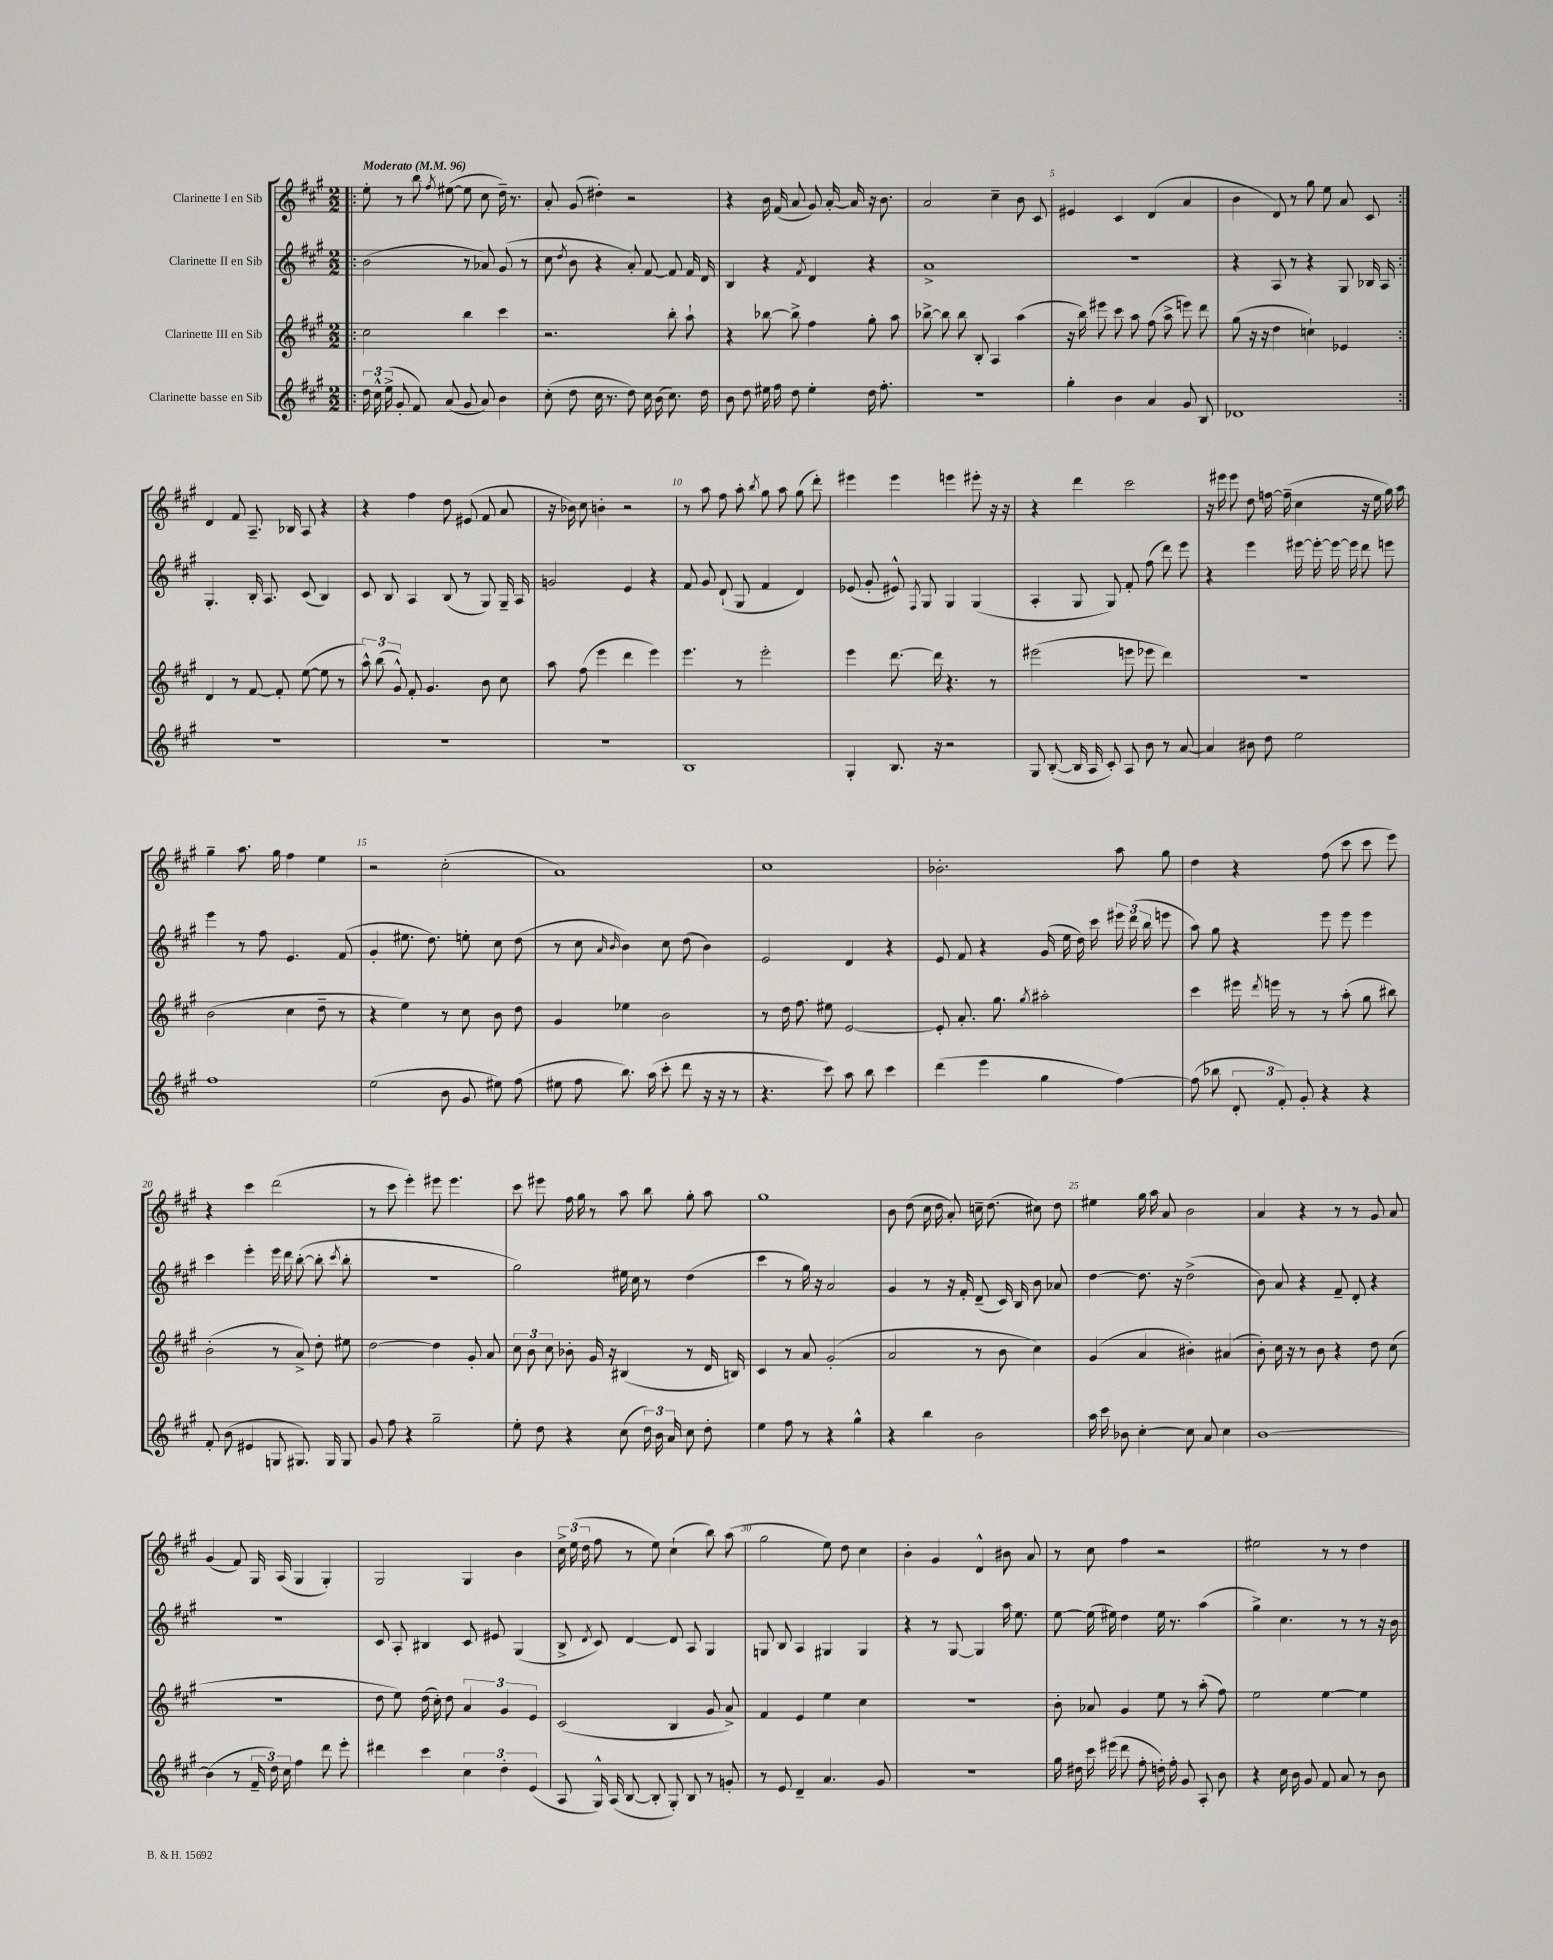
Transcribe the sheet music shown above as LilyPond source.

<<
\new StaffGroup <<
\new Staff = "s0" \with { instrumentName = "Clarinette I en Sib" } {
    \clef treble \key a \major \numericTimeSignature \time 2/2 \tempo "Moderato" 4 = 96
    \autoBeamOff \repeat volta 2 { \bar ".|:" e''8-. r8 b''8 \acciaccatura { fis''8 } eis''8~( eis''8 cis''8 d''16--) r8. |
    a'8-. gis'8( dis''4-.) r2 |
    r4 b'16 fis'16( a'8 gis'8) a'16~-. a'16 r16 b'8. |
    a'2 cis''4-- b'8 cis'8 |
    eis'4 cis'4 d'4( a'4 |
    b'4 d'8) r8 gis''8 e''8 a'8 cis'8 | }
    d'4 fis'8 a8.-- bes16 a8 r4 |
    r4 fis''4 d''8 eis'8( fis'8 a'8 |
    r16 bes'16) cis''8 b'4-. r2 |
    r8 a''8 fis''8 a''8-. \acciaccatura { b''8 } gis''8 a''8 gis''8( d'''8-.) |
    eis'''4 eis'''4 e'''4 eis'''8-. r16 r16 |
    r4 d'''4 cis'''2 |
    r16 eis'''16 eis'''8 d''8 f''16~ f''16--( cis''4 r16 e''16 gis''16) a''16 |
    gis''4-- a''8. gis''16 fis''4 e''4 |
    r2 cis''2-.( |
    a'1) |
    cis''1 |
    bes'2.-. a''8 gis''8 |
    d''4 r4 fis''8( cis'''8 cis'''8 e'''8) |
    r4 cis'''4 d'''2( |
    r8 cis'''8 e'''4-.) eis'''8 eis'''4. |
    cis'''8 eis'''8 fis''16 gis''16 r8 a''8 b''8 gis''8-. a''8 |
    gis''1 |
    b'8 d''8( cis''16 d''16 a'8-.) c''16-- d''8.( cis''8) d''8 |
    eis''4 gis''16 a''16 a'8 b'2 |
    a'4 r4 r8 r8 gis'8 a'8 |
    gis'4( fis'8) gis16 a16( gis4 gis4-.) |
    gis2 gis4 b'4 |
    \tuplet 3/2 { cis''16-> e''16( d''16 } fis''8 r8 e''8) cis''4-!( b''8) a''8( |
    gis''2 e''8) d''8 cis''4 |
    b'4-. gis'4 d'4-^ bis'8 a'8 |
    r8 cis''8 fis''4 r2 |
    eis''2 r8 r8 d''4 \bar "|." |
}
\new Staff = "s1" \with { instrumentName = "Clarinette II en Sib" } {
    \clef treble \key a \major \numericTimeSignature \time 2/2
    \autoBeamOff \repeat volta 2 { \bar ".|:" b'2( r8 aes'8) gis'8( r8 |
    cis''8 \acciaccatura { d''8 } b'8 r4 a'8-.) fis'8~ fis'8 fis'16 d'16 |
    b4 r4 \acciaccatura { fis'8 } d'4 r4 |
    a'1-> |
    R1 |
    r4 a8 r8 r4 gis8 bes16 a16 | }
    gis4.-. b16-. a8. cis'8( b4) |
    cis'8 b8 a4 b8( r8 gis8) gis16-- a16 |
    g'2 e'4 r4 |
    fis'8 gis'8 d'8-!( gis8 fis'4 d'4) |
    ees'8( gis'8-. eis'8-^) \acciaccatura { fis8 } gis8 gis4 gis4( |
    a4-. gis8 gis8) fis'8-. fis''8( d'''8) e'''8 |
    r4 e'''4 eis'''16~ eis'''16~-. eis'''16~ eis'''16 d'''8 e'''8 |
    e'''4 r8 fis''8 e'4. fis'8( |
    gis'4-. eis''8. d''8.) e''8-. cis''8 d''8( |
    r8 cis''8 \grace { a'16 b'16 } b'4) cis''8 d''8( b'4) |
    e'2 d'4 r4 |
    e'8 fis'8 r4 gis'16( e''16 d''16) cis'''16 \tuplet 3/2 { eis'''16 d'''16( b''16 } e'''8 |
    a''8) gis''8 r4 e'''8 e'''8 e'''4 |
    cis'''4 e'''4-. e'''16 d'''16 b''8~-.( b''8-. \acciaccatura { cis'''8 } b''8-. |
    r1 |
    gis''2) eis''16 cis''16 r8 d''4( |
    cis'''4 r8 gis''16) r16 a'2 |
    gis'4 r8 r16 fis'16-. d'8--( cis'16) b16 b'8 aes'8 |
    d''4~ d''8. r16 d''2->( |
    b'8) a'8 r4 fis'8-- d'8-. r4 |
    R1 |
    cis'8 a8-. bis4 cis'8 eis'8 gis4( |
    b8-> \acciaccatura { d'8 } cis'8) d'4~ d'8 a8 gis4 |
    g8 b8 a4 gis4 gis4 |
    r4 r8 gis8~ gis4 a''16 e''8. |
    e''8~ e''16( eis''16) d''4 eis''16 r8. a''4( |
    gis''4->) cis''4. r8 r8 r16 b'16 \bar "|." |
}
\new Staff = "s2" \with { instrumentName = "Clarinette III en Sib" } {
    \clef treble \key a \major \numericTimeSignature \time 2/2
    \autoBeamOff \repeat volta 2 { \bar ".|:" cis''2 b''4 cis'''4 |
    r2. b''8-. a''8-! |
    r4 bes''8~ bes''8-> fis''4 gis''8-. a''8 |
    bes''8~-> bes''8 bes''8 b8-. a4 a''4( |
    r16 b''16) eis'''8 cis'''8 a''8 fis''8( a''8-> e'''8) d'''8 |
    gis''8( r16 r16 d''4 c''4-!) ees'4 | }
    d'4 r8 fis'8~ fis'8-. e''8~( e''8 r8 |
    \tuplet 3/2 { a''8-^) b''8( gis'8-^) } fis'8-. gis'4. b'8 cis''8 |
    a''8 fis''8( e'''4 d'''4 e'''4) |
    e'''4. r8 e'''2-. |
    e'''4 d'''8.~ d'''16 r4. r8 |
    eis'''2( e'''8 ees'''8 d'''4) |
    R1 |
    b'2( cis''4 d''8-- r8 |
    r4 e''4) r8 cis''8 b'8 d''8 |
    gis'4 ees''4 b'2 |
    r8 d''16 fis''8. eis''8 e'2~ |
    e'8-. a'8.-. gis''8. \acciaccatura { gis''8 } ais''2-. |
    cis'''4 eis'''16 \acciaccatura { d'''8 } e'''16 r8 r8 a''8-.( gis''8 bis''8) |
    b'2-.( r8 a'8->) d''8-. eis''8 |
    d''2~ d''4 gis'8-. a'8 |
    \tuplet 3/2 { cis''8 b'8 cis''8 } bes'8-. gis'16 r16 bis4( r8 d'16 b16) |
    cis'4 r8 a'8 gis'2-.( |
    a'2 r8 b'8 cis''4) |
    gis'4( a'4 bis'4-.) ais'4( |
    b'8-.) cis''16 r16 r8 b'8 r4 d''8 cis''8( |
    R1 |
    d''8 e''8) d''16( cis''16-.) d''8 \tuplet 3/2 { a'4 gis'4 e'4 } |
    cis'2( b4 gis'8 a'8->) |
    fis'4 e'4 e''4 cis''4 |
    R1 |
    b'8-. aes'8 gis'4 e''8 r8 a''8-.( fis''8) |
    e''2 e''4~ e''4 \bar "|." |
}
\new Staff = "s3" \with { instrumentName = "Clarinette basse en Sib" } {
    \clef treble \key a \major \numericTimeSignature \time 2/2
    \autoBeamOff \repeat volta 2 { \bar ".|:" \tuplet 3/2 { d''16 cis''16-^ e''16->( } gis'8-. fis'8) a'8( gis'8 a'8) b'4 |
    cis''8-.( d''8 cis''16 r8. d''8) cis''16 b'16( cis''8.) d''16 |
    b'8 d''8 eis''16 fis''16 d''8 eis''4-. d''16 fis''8.-. |
    R1 |
    gis''4-. b'4 a'4 gis'8 b8 |
    des'1 | }
    R1 |
    R1 |
    R1 |
    b1 |
    gis4-. b8. r16 r2 |
    gis8 b8~-.( b16 a16 cis'8-.) a8 b'8 r8 a'8~ |
    a'4 bis'8 d''8 e''2 |
    fis''1 |
    e''2( b'8 gis'8 eis''8) fis''8( |
    eis''8 fis''8 b''8.) a''16( cis'''8-. d'''8 r16 r16 r8 |
    r4. cis'''8) a''8 b''8 cis'''4 |
    d'''4( e'''4 gis''4 fis''4~) |
    fis''8( bes''8 \tuplet 3/2 { d'8-. fis'8-.) gis'8-. } r4 r4 |
    fis'8-. b'8( eis'4 g8 gis8.) gis16 gis8 |
    gis'8 fis''8 r4 gis''2-- |
    e''8-. d''8 r4 cis''8( \tuplet 3/2 { d''16) b'16 a'16 } cis''8 d''8-. |
    e''4 fis''8 r8 r4 gis''4-^ |
    r4 b''4 b'2 |
    a''16 cis'''16 bes'8 cis''4~-. cis''8 a'8 cis''4 |
    b'1~ |
    b'4( r8 \tuplet 3/2 { fis'16-- d''16) cis''16 } fis''4 d'''8 e'''8-. |
    dis'''4 cis'''4 \tuplet 3/2 { cis''4 d''4-. e'4( } |
    a8 gis16-^) a16( b8~ b8-. gis8-.) b8 r8 g'8-. |
    r8 e'8 d'4-- a'4. gis'8 |
    R1 |
    gis''16 dis''16 cis'''16 eis'''16( d'''8 fis''8-. d''16-.) fis''16-. gis'8 a8-. b'8 |
    r4 cis''16 b'16 gis'8 fis'8 a'8 r8 b'8 \bar "|." |
}
>>
>>
\layout { \context { \Score \override BarNumber.break-visibility = ##(#f #t #t) barNumberVisibility = #(every-nth-bar-number-visible 5) } }
